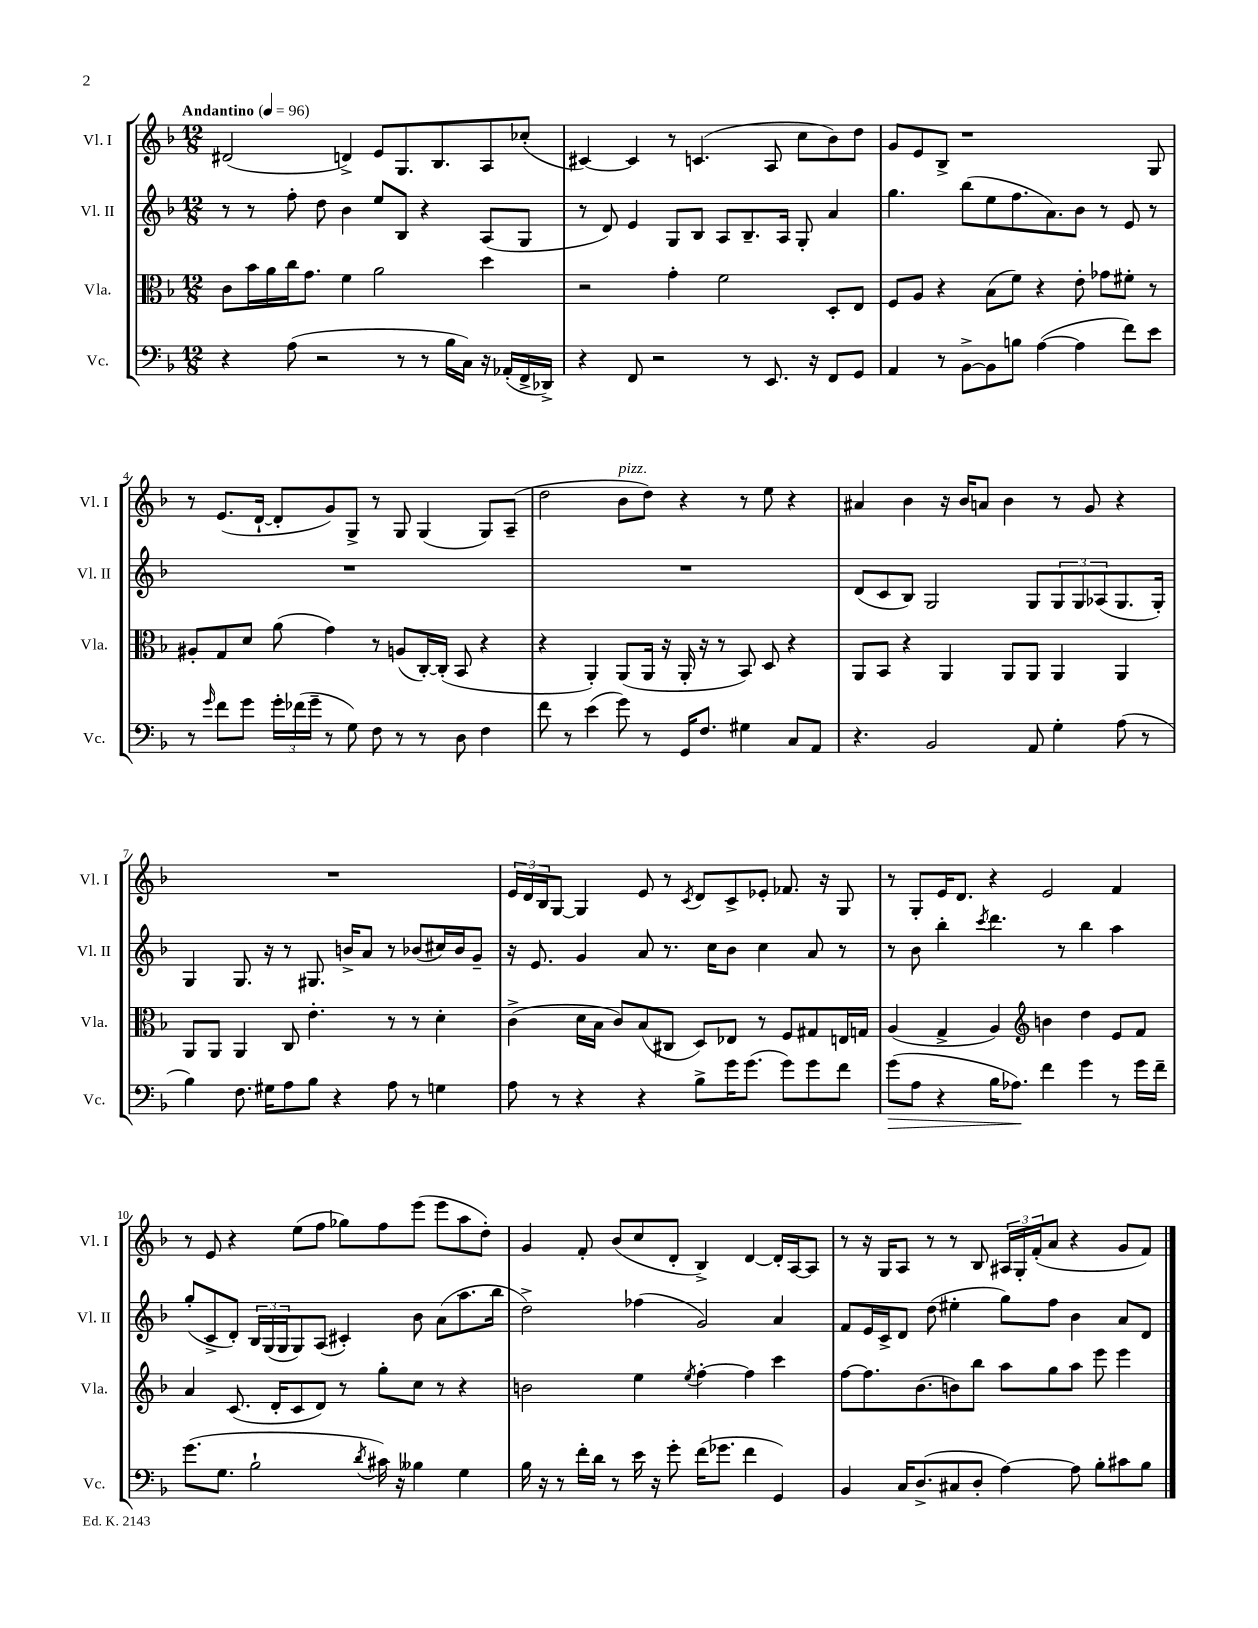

**kern	**dynam	**kern	**kern	**kern
*part4	*part4	*part3	*part2	*part1
*staff4	*staff4	*staff3	*staff2	*staff1
*I"Vc.	*	*I"Vla.	*I"Vl. II	*I"Vl. I
*I'Vc.	*	*I'Vla.	*I'Vl. II	*I'Vl. I
*clefF4	*	*clefC3	*clefG2	*clefG2
*k[b-]	*	*k[b-]	*k[b-]	*k[b-]
*M12/8	*	*M12/8	*M12/8	*M12/8
*MM96	*	*MM96	*MM96	*MM96
=1	=1	=1	=1	=1
!	!	!	!	!LO:TX:a:B:t=Andantino
4r	.	8c\L	8r	(2d#X/
.	.	16b-\L	8r	.
.	.	16a\	.	.
(8A\	.	16cc\J	8ff'\	.
.	.	8.g\J	.	.
2r	.	.	8dd\	.
.	.	4f\	4b-\	4dn^/)
.	.	2a\	8ee/L	8e/L
8r	.	.	8B-/J	8.G/
8r	.	.	4r	.
.	.	.	.	8.B-/
16B-\LL	.	.	.	.
16C\JJ)	.	.	.	.
16r	.	4dd\	(8A/L	8A/
(16AA-X'/LL	.	.	.	.
16FF^/	.	.	8G/J	(8cc-X'/J
16DD-X^/JJ)	.	.	.	.
=2	=2	=2	=2	=2
4r	.	2r	8r	[4c#X/)
.	.	.	8d/)	.
8FF/	.	.	4e/	4c#/]
2r	.	.	.	.
.	.	4g'\	8G/L	8r
.	.	.	8B-/J	(4.cn/
.	.	2f\	8A/L	.
8r	.	.	8.B-~/	.
8.EE/	.	.	.	8A/
.	.	.	16A/Jk	.
.	.	.	8G'/	8cc\L
16r	.	.	.	.
8FF/L	.	8D'/L	4a/	8b-\)
8GG/J	.	8E/J	.	8dd\J
=3	=3	=3	=3	=3
4AA/	.	8F/L	4.gg\	8g/L
.	.	8A/J	.	8e/
8r	.	4r	.	8B-^/J
[8BB-^\L	.	.	(8bb-\L	1r
8BB-\]	.	(8B-\L	8ee\	.
8Bn\J	.	8f\J)	8.ff\	.
([4A\	.	4r	.	.
.	.	.	8.a\)	.
4A\]	.	8e'\	8b-\J	.
.	.	8g-X\L	8r	.
8f\L)	.	8f#X'\J	8e/	.
8e\J	.	8r	8r	8G/
!!LO:LB:g=z
=4	=4	=4	=4	=4
8r	.	8A#X'/L	1.r	8r
16qqg/	.	.	.	.
8f\L	.	8G/	.	(8.e/L
8g\J	.	8d/J	.	.
.	.	.	.	[16d`/Jk
24g'\LL	.	(8a\	.	8d'/L]
(24f-X\	.	.	.	.
24g~\JJ	.	.	.	.
8r	.	4g\)	.	8g/)
8G\)	.	.	.	8G^/J
8F\	.	8r	.	8r
8r	.	(8An/L	.	8G/
8r	.	[16C'/L)	.	(4G/
.	.	(16C'/JJ]	.	.
8D\	.	8BB-/	.	.
4F\	.	4r	.	8G/L)
.	.	.	.	(8A~/J
=5	=5	=5	=5	=5
8f\	.	4r	1.r	2dd\
8r	.	.	.	.
(4e\	.	4AA'/)	.	.
!	!	!	!	!LO:TX:a:i:t=pizz.
8g\)	.	(8AA/L	.	8b-\L
8r	.	16AA/Jk	.	8dd\J)
.	.	16r	.	.
16GG/KL	.	16AA'/	.	4r
8.F/J	.	16r	.	.
.	.	8r	.	.
4G#X\	.	8BB-/)	.	8r
.	.	8D/	.	8ee\
8C/L	.	4r	.	4r
8AA/J	.	.	.	.
=6	=6	=6	=6	=6
4.r	.	8AA/L	(8d/L	4a#X/
.	.	8BB-/J	8c/	.
.	.	4r	8B-/J)	4b-\
2BB-/	.	.	2G/	.
.	.	4AA/	.	16r
.	.	.	.	16b-/KL
.	.	.	.	8an/J
.	.	8AA/L	.	4b-\
8AA/	.	8AA/J	8G/L	.
4G'\	.	4AA/	12G/	8r
.	.	.	12G/	.
.	.	.	.	8g/
.	.	.	(12A-X/	.
(8A\	.	4AA/	8.G/	4r
8r	.	.	.	.
.	.	.	16G'/Jk)	.
!!LO:LB:g=z
=7	=7	=7	=7	=7
4B-\)	.	8AA/L	4G/	1.r
.	.	8AA/J	.	.
8.F\	.	4AA/	8.G/	.
16G#X\KL	.	.	16r	.
8A\	.	8C/	8r	.
8B-\J	.	4.e'\	8.G#X/	.
4r	.	.	.	.
.	.	.	16bn^/KL	.
.	.	.	8a/J	.
8A\	.	8r	8r	.
8r	.	8r	(8b-X/L	.
4Gn\	.	4d'\	16cc#X/L)	.
.	.	.	16b-/J	.
.	.	.	8g~/J	.
=8	=8	=8	=8	=8
8A\	.	(4c^\	16r	24e/LL
.	.	.	.	24d/
.	.	.	8.e/	.
.	.	.	.	24B-/J
8r	.	.	.	[8G/J
4r	.	16d\LL	4g/	4G/]
.	.	16B-\JJ	.	.
.	.	8c/L)	.	.
4r	.	(8B-/	8a/	8e/
.	.	8C#X/J	8.r	8r
.	.	.	.	8qc/
8B-^\L	.	8D/L)	.	8d/L
.	.	.	16cc\KL	.
16g\K	.	8E-X/J	8b-\J	8c^/
(8.g\J	.	.	.	.
.	.	8r	4cc\	8e-X'/J
8g\L)	.	8F/L	.	8.f-X/
8g\	.	8G#X/	8a/	.
.	.	.	.	16r
8f\J	.	16En/L	8r	8G/
.	.	16Gn/JJ	.	.
=9	=9	=9	=9	=9
!	!LO:HP:b	!	!	!
(8g\L	>	(4A/	8r	8r
8A\J	.	.	8b-\	8G'/L
4r	.	4G^/	4bb-'\	16e/K
.	.	.	.	8.d/J
.	.	.	8qccc/	.
16B-\KL	.	4A/)	4.ddd\	4r
8.A-X\J)	.	.	.	.
*	*	*clefG2	*	*
4f\	]	4bn\	.	2e/
.	.	.	8r	.
4g\	.	4dd\	4bb-\	.
8r	.	8e/L	4aa\	4f/
16g\LL	.	8f/J	.	.
16f~\JJ	.	.	.	.
!!LO:LB:g=z
=10	=10	=10	=10	=10
(8.g\L	.	4a/	(8gg'/L	8r
.	.	.	8c^/	8e/
8.G\J	.	.	.	.
.	.	(8.c/	8d'/J)	4r
2B-`\	.	.	24B-/LL	.
.	.	.	(24G/	.
.	.	16d'/KL	.	.
.	.	.	24G/J	.
.	.	8c/	8G/)	(8ee\L
.	.	8d/J)	(8A/J	8ff\J
.	.	8r	4c#X'/)	8gg-X\L)
8qd/	.	.	.	.
16c#X\)	.	8gg'\L	.	8ff\
16r	.	.	.	.
4B--X\	.	8cc\J	8b-\	(8eee\J
.	.	8r	(8a\L	8eee\L
4G\	.	4r	8.aa\	8aa\
.	.	.	.	8dd'\J)
.	.	.	16bb-\Jk	.
=11	=11	=11	=11	=11
16B-\	.	2bn\	2dd^\)	4g/
16r	.	.	.	.
8r	.	.	.	.
16f'\LL	.	.	.	8f'/
16d\JJ	.	.	.	.
8r	.	.	.	(8b-/L
16e\	.	4ee\	(4ff-X\	8cc/
16r	.	.	.	.
8g'\	.	.	.	8d'/J
.	.	8qee/	.	.
(16f\KL	.	[4ff'\	2g/)	4B-^/)
8.g-X\J	.	.	.	.
4f\	.	4ff\]	.	[4d/
4GG/)	.	4ccc\	4a/	16d'/LL]
.	.	.	.	[16A/J
.	.	.	.	8A/J]
=12	=12	=12	=12	=12
4BB-/	.	[8ff\L	8f/L	8r
.	.	8.ff\]	16e/L	16r
.	.	.	16c^/J	16G/KL
16C/KL	.	.	8d/J	8A/J
(8.D^/	.	(8.b-\	.	.
.	.	.	(8dd\	8r
8C#X/	.	8bn\)	4ee#X'\	8r
8D'/J	.	8bb-\J	.	8B-/
[4A\)	.	8aa\L	8gg\L)	24A#X/LL
.	.	.	.	24G'/
.	.	.	.	(24f'/J
.	.	8gg\	8ff\J	8a/J
8A\]	.	8aa\J	4b-\	4r
8B-'\L	.	8eee\	.	.
8c#X\	.	4eee\	8a/L	8g/L
8B-\J	.	.	8d/J	8f/J)
==	==	==	==	==
*-	*-	*-	*-	*-
